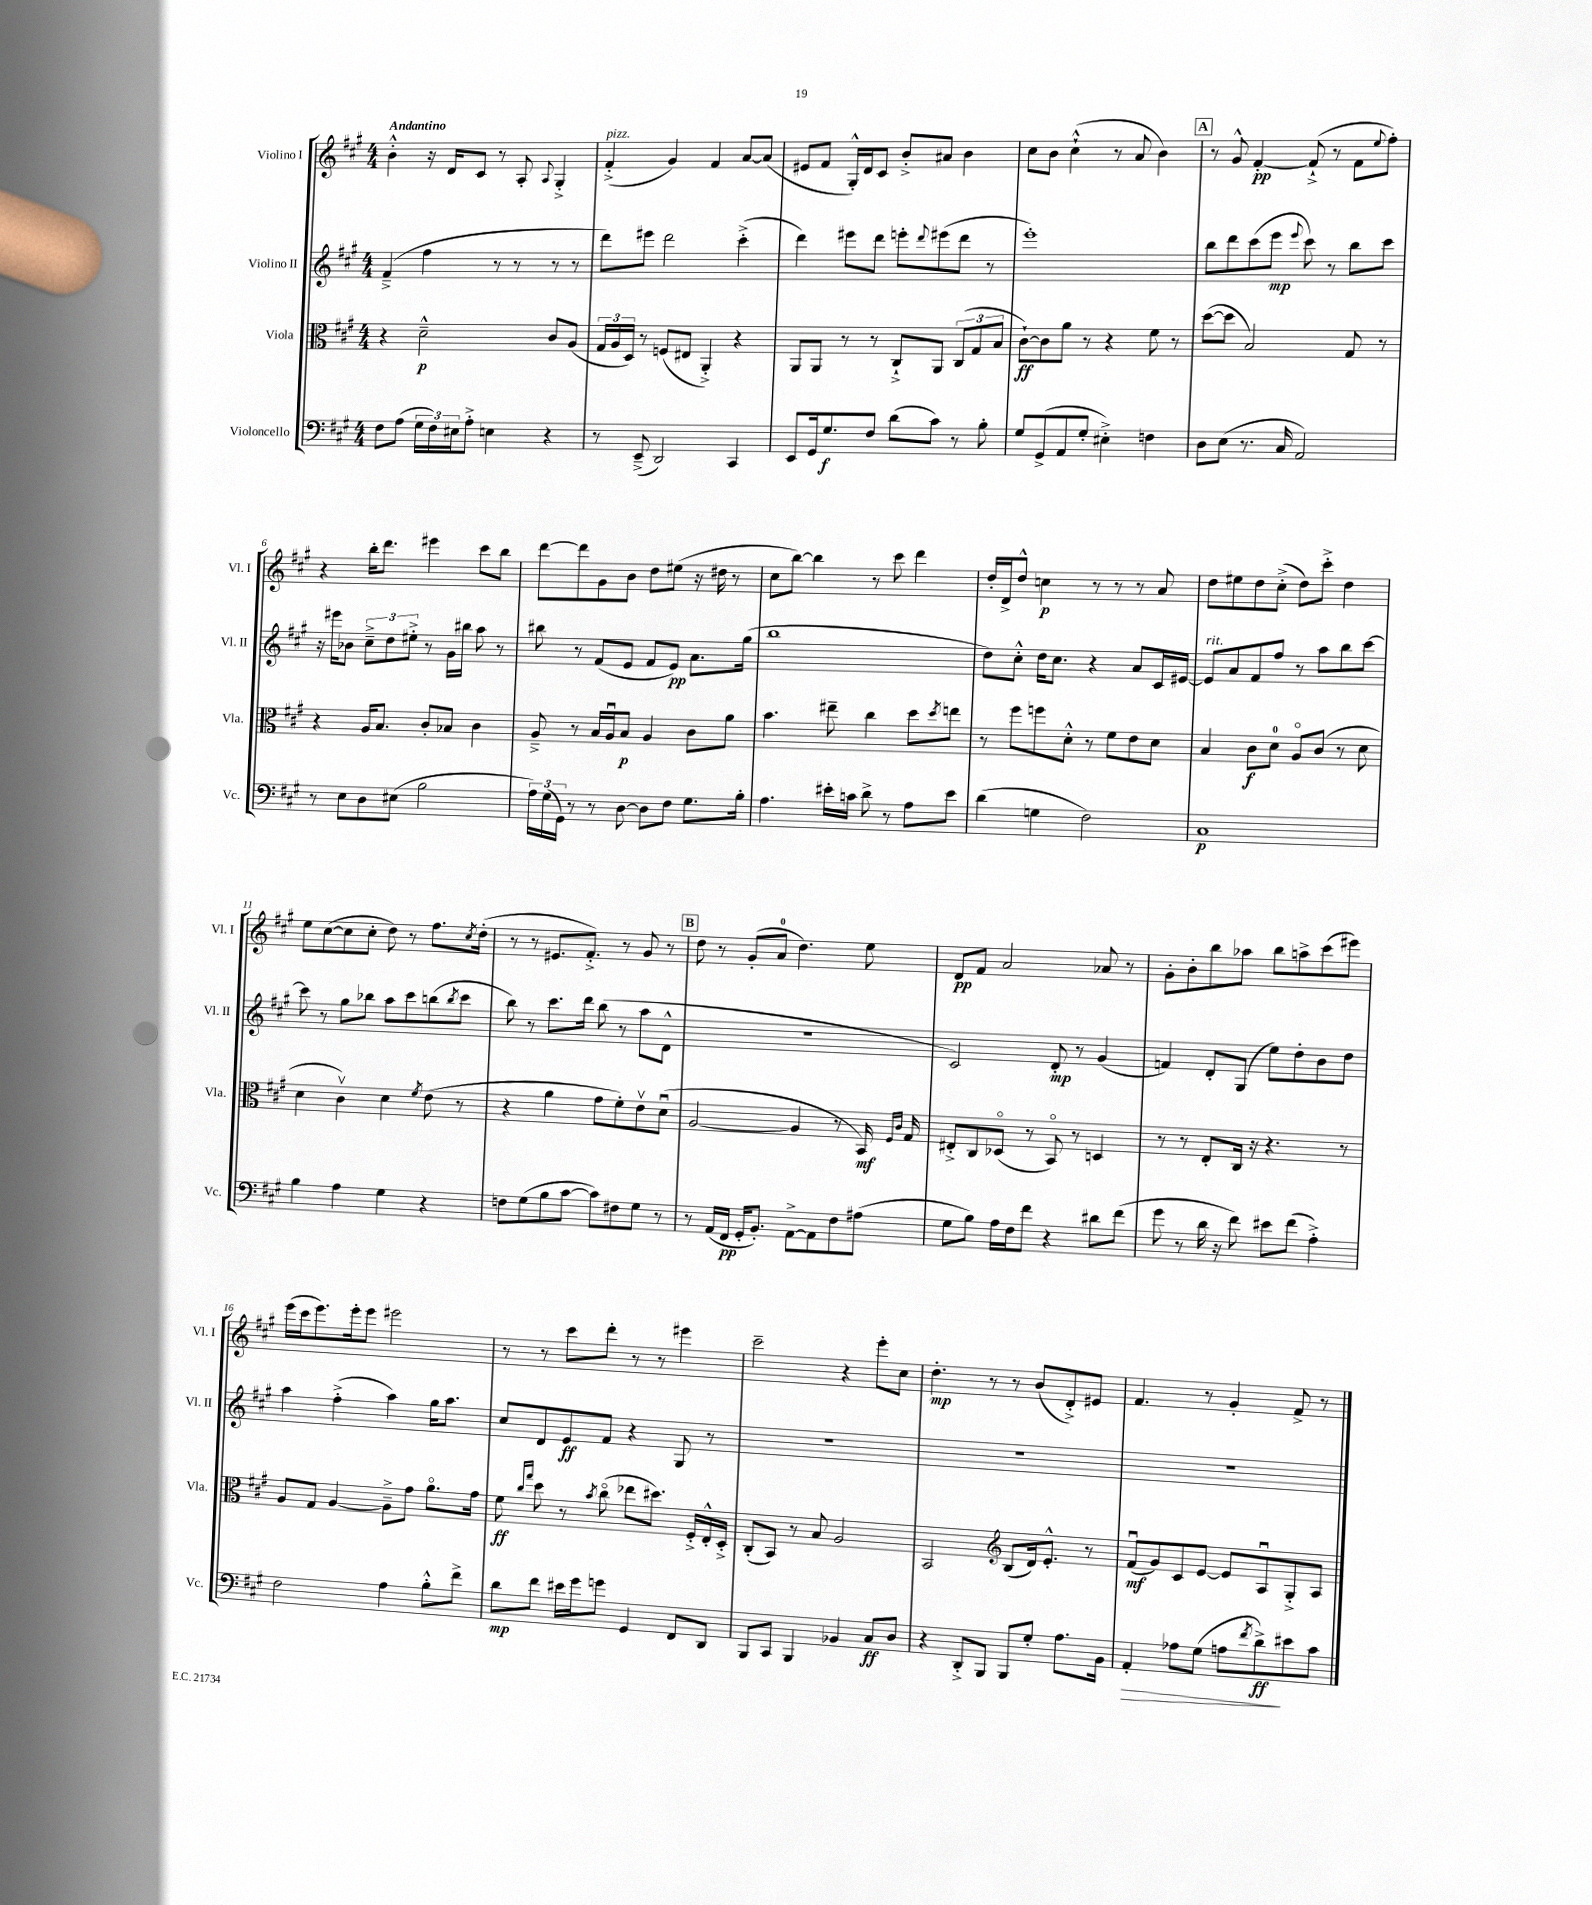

**kern	**dynam	**kern	**dynam	**kern	**dynam	**kern	**dynam
*part4	*part4	*part3	*part3	*part2	*part2	*part1	*part1
*staff4	*staff4	*staff3	*staff3	*staff2	*staff2	*staff1	*staff1
*I"Violoncello	*	*I"Viola	*	*I"Violino II	*	*I"Violino I	*
*I'Vc.	*	*I'Vla.	*	*I'Vl. II	*	*I'Vl. I	*
*clefF4	*	*clefC3	*	*clefG2	*	*clefG2	*
*k[f#c#g#]	*	*k[f#c#g#]	*	*k[f#c#g#]	*	*k[f#c#g#]	*
*M4/4	*	*M4/4	*	*M4/4	*	*M4/4	*
=1	=1	=1	=1	=1	=1	=1	=1
!	!	!	!	!	!	!LO:TX:a:B:t=Andantino	!
8F#\L	.	4r	.	(4f#~^/	.	4b'^^\	.
(8A\J	.	.	.	.	.	.	.
24G#\LL	.	2d~^^\	p	4ff#\	.	16r	.
24F#\)	.	.	.	.	.	.	.
.	.	.	.	.	.	16d/KL	.
24E#X\J	.	.	.	.	.	.	.
8A'^\J	.	.	.	.	.	8c#/J	.
4En\	.	.	.	8r	.	8r	.
.	.	.	.	8r	.	8A'/	.
.	.	.	.	.	.	8qqA/	.
4r	.	8c#/L	.	8r	.	4G#'^/	.
.	.	(8A/J	.	8r	.	.	.
=2	=2	=2	=2	=2	=2	=2	=2
!	!	!	!	!	!	!LO:TX:a:i:t=pizz.	!
8r	.	24G#/LL	.	8ddd\L)	.	(4f#'^/	.
.	.	24A/	.	.	.	.	.
.	.	24D/JJ)	.	.	.	.	.
(8EE~^/	.	8r	.	8eee#X\J	.	.	.
2DD/)	.	(8Fn/L	.	2ddd\	.	4g#/)	.
.	.	8E#X/J	.	.	.	.	.
.	.	4AA'^/)	.	.	.	4f#/	.
4CC#/	.	4r	.	(4ccc#'^\	.	[8a/L	.
.	.	.	.	.	.	(8a/J]	.
=3	=3	=3	=3	=3	=3	=3	=3
8EE/L	.	8AA/L	.	4ddd\)	.	8e#X/L	.
16GG#/k	.	8AA/J	.	.	.	8f#/J	.
8.G#/	f	.	.	.	.	.	.
.	.	8r	.	8eee#X\L	.	16G#'^^/LL)	.
.	.	.	.	.	.	16d/J	.
8F#/J	.	8r	.	8ddd\J	.	8c#/J	.
(8d\L	.	8C#`^/L	.	8eeen'\L	.	8b'^/L	.
.	.	.	.	8qqddd/	.	.	.
8c#\J)	.	8AA/J	.	(8eee#X\	.	8a#X/J	.
8r	.	(12C#/L	.	8ddd\J	.	4b\	.
.	.	12G#/	.	.	.	.	.
8B'\	.	.	.	8r	.	.	.
.	.	12B/J	.	.	.	.	.
=4	=4	=4	=4	=4	=4	=4	=4
8G#/L	.	[8c#`\L)	ff	1eee')	.	8cc#\L	.
(8GG#^/	.	8c#\]	.	.	.	8b\J	.
8AA/	.	8a\J	.	.	.	(4cc#`^^\	.
8G#'/J	.	8r	.	.	.	.	.
4E#X'^\)	.	4r	.	.	.	8r	.
.	.	.	.	.	.	8a/	.
4Fn\	.	8f#\	.	.	.	4b\)	.
.	.	8r	.	.	.	.	.
!!LO:REH:place=s1:t=A
=5	=5	=5	=5	=5	=5	=5	=5
8D\L	.	([8dd\L	.	8bb\L	.	8r	.
(8E\J	.	8dd\J]	.	8ddd\	.	8g#^^/	.
8.r	.	2B/)	.	(8ccc#\	.	[4f#'/	pp
.	.	.	.	8eee\J	mp	.	.
16C#/	.	.	.	.	.	.	.
.	.	.	.	8qqeee/	.	.	.
2AA/)	.	.	.	8ccc#\)	.	(8f#`^/]	.
.	.	.	.	8r	.	8r	.
.	.	8G#/	.	8bb\L	.	8f#\L	.
.	.	.	.	.	.	8qqee/	.
.	.	8r	.	8ccc#\J	.	8ff#'\J)	.
!!LO:LB:g=z
=6	=6	=6	=6	=6	=6	=6	=6
8r	.	4r	.	16r	.	4r	.
.	.	.	.	16eee#X\KL	.	.	.
8E\L	.	.	.	8b-X\J	.	.	.
8D\	.	16A/KL	.	12cc#~^\L	.	16bb'\KL	.
.	.	8.B/J	.	.	.	8.ddd\J	.
.	.	.	.	12dd\	.	.	.
(8E#X\J	.	.	.	.	.	.	.
.	.	.	.	12ee#X'^\J	.	.	.
2B\	.	8c#'/L	.	8r	.	4eee#X\	.
.	.	8B-X/J	.	16g#\LL	.	.	.
.	.	.	.	16bb#X\JJ	.	.	.
.	.	4c#\	.	8aa\	.	8ccc#\L	.
.	.	.	.	8r	.	8bb\J	.
=7	=7	=7	=7	=7	=7	=7	=7
24A\LL)	.	8A~^/	.	8bb#X\	.	[8ddd\L	.
(24G#\	.	.	.	.	.	.	.
24GG#\JJ)	.	.	.	.	.	.	.
8r	.	8r	.	8r	.	8ddd\]	.
8r	.	16B/LL	.	(8f#/L	.	8g#\	.
.	.	16Au/J	.	.	.	.	.
[8D\	.	8B/J	p	8e/J	.	8b\J	.
8D\L]	.	4A/	.	8f#/L	.	8dd\L	.
8F#\J	.	.	.	8e/J)	pp	(8ee#X\J	.
8.G#\L	.	8c#\L	.	8.a\L	.	16r	.
.	.	.	.	.	.	16dd#X\	.
.	.	8a\J	.	.	.	8r	.
16B'\Jk	.	.	.	(16gg#\Jk	.	.	.
=8	=8	=8	=8	=8	=8	=8	=8
4.A\	.	4.b\	.	1bb	.	8cc#\L	.
.	.	.	.	.	.	[8bb\J)	.
.	.	.	.	.	.	4bb\]	.
16e#X'\LL	.	8ee#X~\	.	.	.	.	.
16cn\JJ	.	.	.	.	.	.	.
8d^\	.	4cc#\	.	.	.	8r	.
8r	.	.	.	.	.	8ccc#\	.
8A\L	.	8dd\L	.	.	.	4ddd\	.
.	.	8qdd/	.	.	.	.	.
8e#\J	.	8een\J	.	.	.	.	.
=9	=9	=9	=9	=9	=9	=9	=9
(4d\	.	8r	.	8dd\L)	.	16dd'/LL	.
.	.	.	.	.	.	16d^/J	.
.	.	8ff#\L	.	8cc#'^^\J	.	8dd^^/J	.
4Gn\	.	8ffn\	.	16dd\KL	.	4ccn\	p
.	.	.	.	8.cc#\J	.	.	.
.	.	8d'^^\J	.	.	.	.	.
2F#\)	.	8r	.	4r	.	8r	.
.	.	8f#\L	.	.	.	8r	.
.	.	8e\	.	8a/L	.	8r	.
.	.	8d\J	.	16c#/L	.	8a/	.
.	.	.	.	[16e#X/JJ	.	.	.
=10	=10	=10	=10	=10	=10	=10	=10
!	!	!	!	!LO:TX:a:i:t=rit.	!	!	!
1C#	p	4B/	.	8e#/L]	.	8dd\L	.
.	.	.	.	8a/	.	8ee#X\	.
.	.	8c#\L	f	8f#/	.	8dd\	.
.	.	8d\J	.	8ff#/J	.	(8cc#'^\J	.
.	.	8A/L	.	8r	.	8dd\L)	.
.	.	(8c#/J	.	8aa\L	.	8ccc#'^\J	.
.	.	8r	.	8bb\	.	4dd\	.
.	.	8d\	.	[8ccc#\J	.	.	.
!!LO:LB:g=z
=11	=11	=11	=11	=11	=11	=11	=11
4B\	.	4d\	.	8ccc#\]	.	8ee\L	.
.	.	.	.	8r	.	([8cc#\	.
4A\	.	4c#v\)	.	8gg#\L	.	8cc#\]	.
.	.	.	.	8bb-X\J	.	8cc#'\J	.
4G#\	.	4d\	.	8aa\L	.	8dd\)	.
.	.	.	.	8ccc#\	.	8r	.
.	.	8qf#/	.	.	.	.	.
4r	.	(8e\	.	(8bbn\	.	8.ff#\L	.
.	.	.	.	8qbb/	.	.	.
.	.	8r	.	8ccc#\J	.	.	.
.	.	.	.	.	.	8qcc#/	.
.	.	.	.	.	.	(16dd'\Jk	.
=12	=12	=12	=12	=12	=12	=12	=12
8Fn\L	.	4r	.	8bb\)	.	8r	.
(8G#\	.	.	.	8r	.	8r	.
8B\	.	4a\	.	8.ccc#\L	.	8.e#X/L	.
[8c#\J	.	.	.	.	.	.	.
.	.	.	.	16ddd\Jk	.	8.f#'^/J)	.
8c#\L])	.	8g#\L	.	(8bb\	.	.	.
8F#X\	.	8f#'\)	.	8r	.	8r	.
8G#\J	.	8ev\	.	8aa\L	.	8g#/	.
8r	.	(8du\J	.	8d^^\J	.	8r	.
!!LO:REH:place=s1:t=B
=13	=13	=13	=13	=13	=13	=13	=13
8r	.	[2A/	.	1r	.	8dd\	.
(16AA/LL	.	.	.	.	.	8r	.
16FF#/JJ	pp	.	.	.	.	.	.
16GG#'/KL	.	.	.	.	.	(8g#'/L	.
8.BB'/J)	.	.	.	.	.	.	.
.	.	.	.	.	.	8a/J	.
[8AA^\L	.	4A/]	.	.	.	4.dd\)	.
8AA\]	.	.	.	.	.	.	.
8F#\	.	8r	.	.	.	.	.
(8A#X\J	.	16BB/)	mf	.	.	8ee\	.
.	.	16qqF#/LL	.	.	.	.	.
.	.	16qqc#/JJ	.	.	.	.	.
.	.	16G#/	.	.	.	.	.
=14	=14	=14	=14	=14	=14	=14	=14
8G#\L	.	8E#X'^/L	.	2c#/)	.	8d/L	pp
8B\J)	.	8C#/	.	.	.	8f#/J	.
16A\LL	.	(8D-X/J	.	.	.	2a/	.
16F#\J	.	.	.	.	.	.	.
8f#\J	.	8r	.	.	.	.	.
4r	.	8BB/)	.	8d'/	mp	.	.
.	.	8r	.	8r	.	.	.
8d#X\L	.	4Dn/	.	(4g#/	.	8a-X/	.
(8f#\J	.	.	.	.	.	8r	.
=15	=15	=15	=15	=15	=15	=15	=15
8g#\	.	8r	.	4fn/)	.	8g#'\L	.
8r	.	8r	.	.	.	8b'\	.
16d\	.	8E'/L	.	8d'/L	.	8bb\	.
16r	.	.	.	.	.	.	.
8f#\)	.	16C#/Jk	.	(8G#/J	.	8aa-X\J	.
.	.	16r	.	.	.	.	.
8e#X\L	.	4.r	.	8ee\L)	.	8bb\L	.
(8f#\J	.	.	.	8dd'\	.	8aan^\	.
4A'^\)	.	.	.	8b\	.	(8ccc#\	.
.	.	8r	.	8dd\J	.	8eee#X\J)	.
!!LO:LB:g=z
=16	=16	=16	=16	=16	=16	=16	=16
2F#\	.	8A/L	.	4aa\	.	(16eee\LL	.
.	.	.	.	.	.	16ccc#\J	.
.	.	8G#/J	.	.	.	8.eee\)	.
.	.	[4A/	.	(4ff#'^\	.	.	.
.	.	.	.	.	.	16eee'\k	.
.	.	.	.	.	.	8eee\J	.
4A\	.	8A~^\L]	.	4aa\)	.	2eee#X\	.
.	.	8g#\J	.	.	.	.	.
8B'^^\L	.	8.a\L	.	16gg#\KL	.	.	.
.	.	.	.	8.aa\J	.	.	.
8f#^\J	.	.	.	.	.	.	.
.	.	16g#\Jk	.	.	.	.	.
=17	=17	=17	=17	=17	=17	=17	=17
8d\L	mp	8f#\	ff	8cc#/L	.	8r	.
.	.	16qqcc#/LL	.	.	.	.	.
.	.	16qqgg#/JJ	.	.	.	.	.
8f#\J	.	8dd\	.	8d/	.	8r	.
16e#X\LL	.	8r	.	8e/	ff	8ccc#\L	.
16g#\J	.	.	.	.	.	.	.
.	.	8qb/	.	.	.	.	.
8gn\J	.	(8cc#\	.	8f#/J	.	8ddd'\J	.
4GG#/	.	8ee-X\L	.	4r	.	8r	.
.	.	8.dd#X\J)	.	.	.	8r	.
8FF#/L	.	.	.	8G#/	.	4eee#X\	.
.	.	16F#'^/LL	.	.	.	.	.
8DD/J	.	16E'^^/	.	8r	.	.	.
.	.	16D'^/JJ	.	.	.	.	.
=18	=18	=18	=18	=18	=18	=18	=18
8BBB/L	.	(8C#'/L	.	1r	.	2ccc#~\	.
8CC#/J	.	8BB/J)	.	.	.	.	.
4BBB/	.	8r	.	.	.	.	.
.	.	8B/	.	.	.	.	.
4BB-X/	.	2A/	.	.	.	4r	.
8C#/L	ff	.	.	.	.	8eee'\L	.
8D/J	.	.	.	.	.	8cc#\J	.
=19	=19	=19	=19	=19	=19	=19	=19
4r	.	2BB/	.	1r	.	4.dd'\	mp
8DD'^/L	.	.	.	.	.	.	.
8BBB/J	.	.	.	.	.	8r	.
*	*	*clefG2	*	*	*	*	*
8BBB/L	.	(8B/L	.	.	.	8r	.
8G#'/J	.	16d/k)	.	.	.	(8b/L	.
.	.	8.e'^^/J	.	.	.	.	.
8.A\L	.	.	.	.	.	8d'^/)	.
.	.	8r	.	.	.	8e#X/J	.
16BB\Jk	.	.	.	.	.	.	.
=20	=20	=20	=20	=20	=20	=20	=20
!	!LO:HP:b	!	!	!	!	!	!
4AA'/	>	(8f#u/L	mf	1r	.	4.f#/	.
.	.	8g#/)	.	.	.	.	.
8A-X\L	.	8c#/	.	.	.	.	.
(8G#\J	.	[8e/J	.	.	.	8r	.
8An\L	.	8e/L]	.	.	.	4g#'/	.
8qf#/	.	.	.	.	.	.	.
8d^\)	ff	8Au/	.	.	.	.	.
8e#X\	]	8G#'^/	.	.	.	8f#^/	.
8c#\J	.	8A/J	.	.	.	8r	.
==	==	==	==	==	==	==	==
*-	*-	*-	*-	*-	*-	*-	*-
